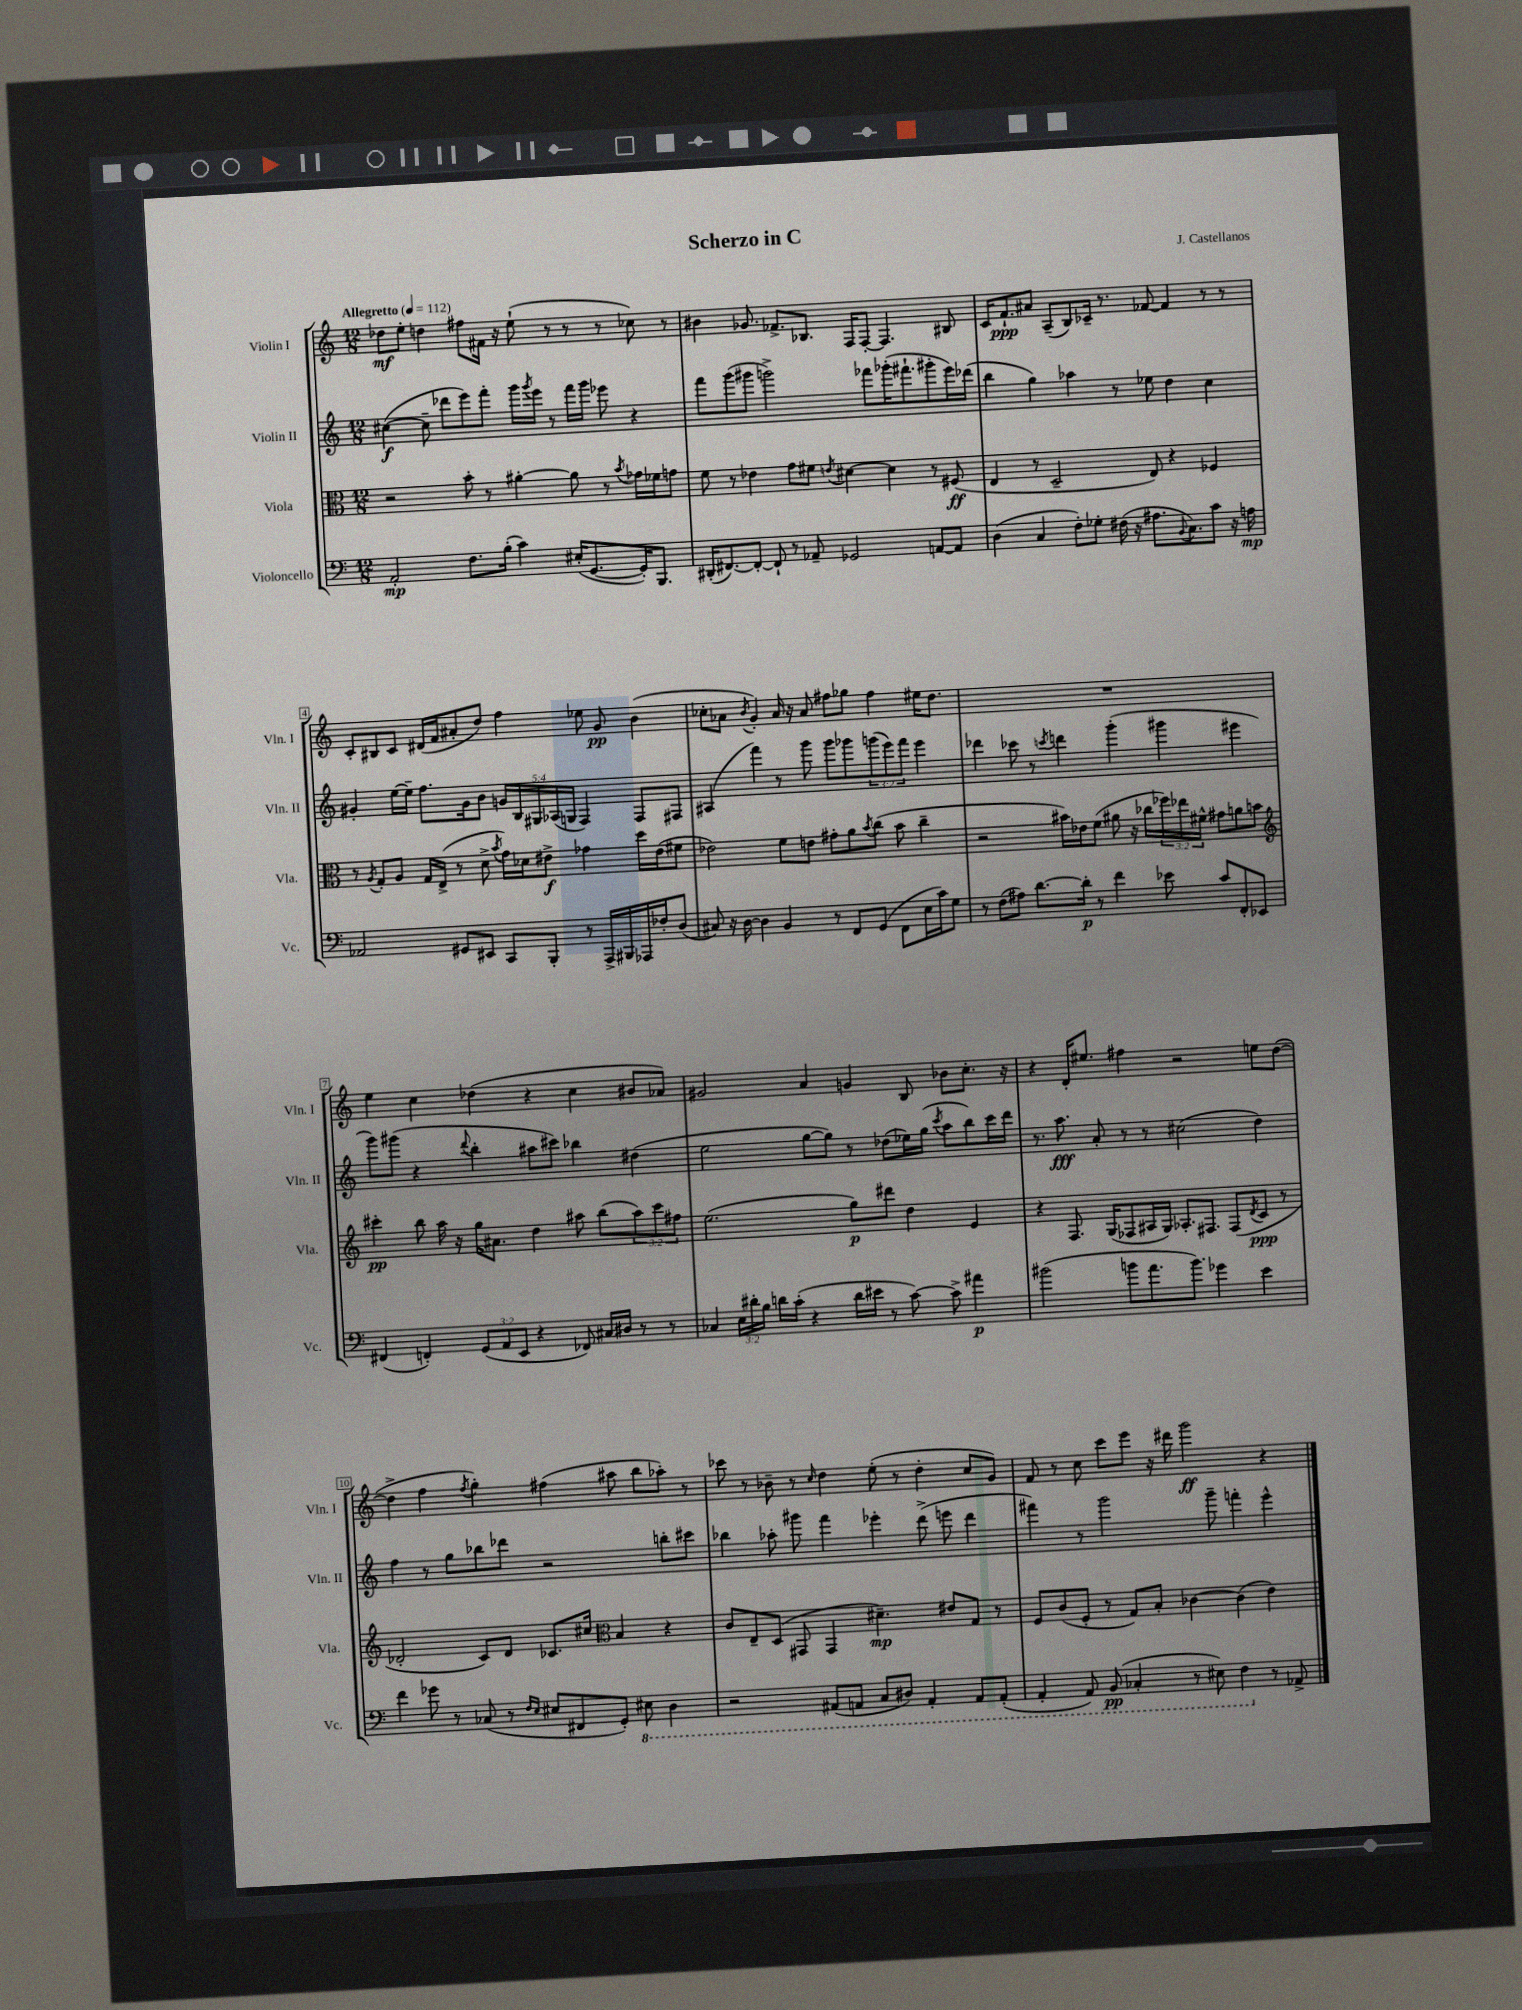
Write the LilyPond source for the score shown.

\header { title = "Scherzo in C" composer = "J. Castellanos" }
<<
\new StaffGroup <<
\new Staff = "s0" \with { instrumentName = "Violin I" shortInstrumentName = "Vln. I" } {
    \clef treble \key c \major \numericTimeSignature \time 12/8 \tempo "Allegretto" 4 = 112
    des''8\mf e''8-. d''4 fis''8 fis'16 r16 e''8-!( r8 r8 r8 ces''8) r8 |
    bis'4 ges'8. fes'8.-> bes8. f16 f8~-. f4. bis8 |
    c'16 f'8.-!\ppp ais'8 a8--( b8) ces'16-- r8. fes'8~ fes'4 r8 r8 |
    c'8-. bis8 c'8 dis'16( f'16 ais'8-. d''8) f''4 ees''8 g'8\pp b'4( |
    ces''8-. aes'8 \acciaccatura { b'8 } g'4-.) aes'16 r16 aes'8 fis''8 ges''8 fis''4 eis''16 d''8. |
    R1. |
    e''4 c''4 des''4( r4 c''4 bis'8 aes'8) |
    gis'2 a'4 g'4 b8 bes'8 c''8.-. r16 |
    r4 d'16-. eis''8. fis''4 r2 e''8 d''8~( |
    d''4-> f''4 \acciaccatura { f''8 } g''4-.) fis''4( ais''8 b''8 aes''8-.) r8 |
    ces'''8 r8 bes'8-- r8 \grace { c''16 } d''4 e''8-.( r8 d''4-. c''8 g'8) |
    f'8 r8 c''8 c'''8 e'''8 r16 dis'''16 g'''2\ff r4 \bar "|." |
}
\new Staff = "s1" \with { instrumentName = "Violin II" shortInstrumentName = "Vln. II" } {
    \clef treble \key c \major \numericTimeSignature \time 12/8 \override Staff.TupletNumber.text = #tuplet-number::calc-fraction-text
    cis''4~\f( cis''8-- des'''8 e'''8) f'''8-. g'''16 \acciaccatura { g'''8 } e'''16 r8 f'''16 g'''16 ees'''8 r4 |
    f'''8 g'''8( gis'''8 g'''2->) fes'''8 ges'''16-.( fis'''8.-! gis'''8-. e'''16) des'''16( |
    b''4 g''4) aes''4 r8 ees''8 d''4 c''4 |
    gis'4-. e''16~ e''16-- f''8. gis'16 b'8 \tuplet 5/4 { g'16 b16 gis16 aes16( g16 } f4) f8 fis8 |
    ais4( f'''4) r8 g'''8 g'''8 ges'''8 \tuplet 3/2 { g'''8( e'''8) f'''8 } e'''4 |
    des'''4 ces'''8 r8 \acciaccatura { c'''8 } d'''4 g'''4-.( gis'''4 eis'''4 |
    g'''8) gis'''8( r4 \appoggiatura { d'''8 } b''4-. ais''8 cis'''8) bes''4 dis''4( |
    e''2 g''8~ g''8) r8 des''8( ees''16) g''16( \acciaccatura { c'''8 } a''8 b''8) c'''16 d'''16 |
    r8. a''8.\fff a'8-. r8 r8 cis''2( d''4) |
    f''4 r8 g''8 bes''8 des'''8 r2 b''8-. cis'''8 |
    bes''4 aes''8-. gis'''8 f'''4 ees'''4-. d'''8->( e'''8 d'''4 |
    fis'''4) r8 g'''2 g'''8-- f'''4-. e'''4-^ \bar "|." |
}
\new Staff = "s2" \with { instrumentName = "Viola" shortInstrumentName = "Vla." } {
    \clef alto \key c \major \numericTimeSignature \time 12/8 \override Staff.TupletNumber.text = #tuplet-number::calc-fraction-text
    r2 b'8-. r8 ais'4~-. ais'8 r8 \acciaccatura { b'8 } ges'16 fes'16 g'8 |
    f'8 r8 ees'4 g'8 fis'8 \acciaccatura { e'8 } dis'4~ dis'4 r8 fis8\ff( |
    e4 r8 d2-- e8) r4 fes4 |
    r8 \acciaccatura { a8 } g8-. a8 g16 e16->( r8 d'8-> \acciaccatura { b'8 } g'16) des'16 eis'8->\f ges'4 d''16 eis'16( fis'8 |
    ees'2) f'8 e'8 gis'8-. a'8 \acciaccatura { b'8 } c''8( b'8 c''4-- |
    r2 bis'16) ees'16 f'8( ais'8 r16 ces''16 \tuplet 3/2 { fes''16) ees''16 fis'16-^ } gis'8 a'8 b'8 |
    \clef treble cis'''4-.\pp b''8 a''16 r16 g''16 ais'8. d''4 ais''8 b''8( \tuplet 3/2 { ais''8) cis'''8 fis''8 } |
    e''2.( g''8\p) dis'''8 d''4 e'4 |
    r4 f8. g16( fes8 ais16 g16) aes8.-. fis8. fis8( \acciaccatura { d'8 } c'8\ppp r8 |
    des'2-. c'8) des'8 ces'8. cis''16 \clef alto b4 r4 |
    c'8 e8-- d8( gis,8 gis,4 dis'4.--\mp) eis'8 g8 r8 |
    f8 c'8( f8-. r8 g8) b8-. ces'4~ ces'4( e'4) \bar "|." |
}
\new Staff = "s3" \with { instrumentName = "Violoncello" shortInstrumentName = "Vc." } {
    \clef bass \key c \major \numericTimeSignature \time 12/8 \override Staff.TupletNumber.text = #tuplet-number::calc-fraction-text
    a,2-.\mp f8. b16-.( c'4) eis16-.( g,8.~ g,16-.) b,,8. |
    dis,16-.( fis,8.~) fis,8~-. fis,8-! r8 aes,8-- ges,2 a,8~ a,8 |
    d4( c4 f8-.) ges8-. fis16( r16 ais8. \appoggiatura { b,8 } c8.) c'8 r16 a16\mp |
    aes,2 gis,8 eis,8 c,8 b,,8-. r8 a,,16-> bis,,16 aes,,16 fes16-. d8( |
    cis8) r16 d16~ d4 b,4 r8 f,8 g,8( f,8 e16 c'16) g8 |
    r8 f8( ais8) d'8.~ d'16-.\p r8 f'4 ees'8 c'8 f,8-. ees,8 |
    fis,4( f,4-.) \tuplet 3/2 { g,8( a,8 e,8 } r4 fes,8) cis16 dis16 r8 r8 |
    ces4 \tuplet 3/2 { e16 dis'16-. b16 } d'16 c'16-.( r4 d'16 eis'16 r8 c'8~) c'8-> ais'4\p |
    bis'2( b'8 a'8. b'8.) ges'4 e'4 |
    f'4 ges'8 r8 ces8( r8 \grace { f16 e16 } eis8 fis,8 g,8-.) \ottava #-1 eis,8 d,4 |
    r2 ais,,8( a,,8 c,8 dis,8) a,,4-. a,,8 a,,8-.( |
    a,,4-. a,,8) b,,8\pp( ces,4-. r8 eis,8) f,4 \ottava #0 r8 aes,8-> \bar "|." |
}
>>
>>
\layout { \context { \Score \override BarNumber.stencil = #(make-stencil-boxer 0.1 0.3 ly:text-interface::print) } }
